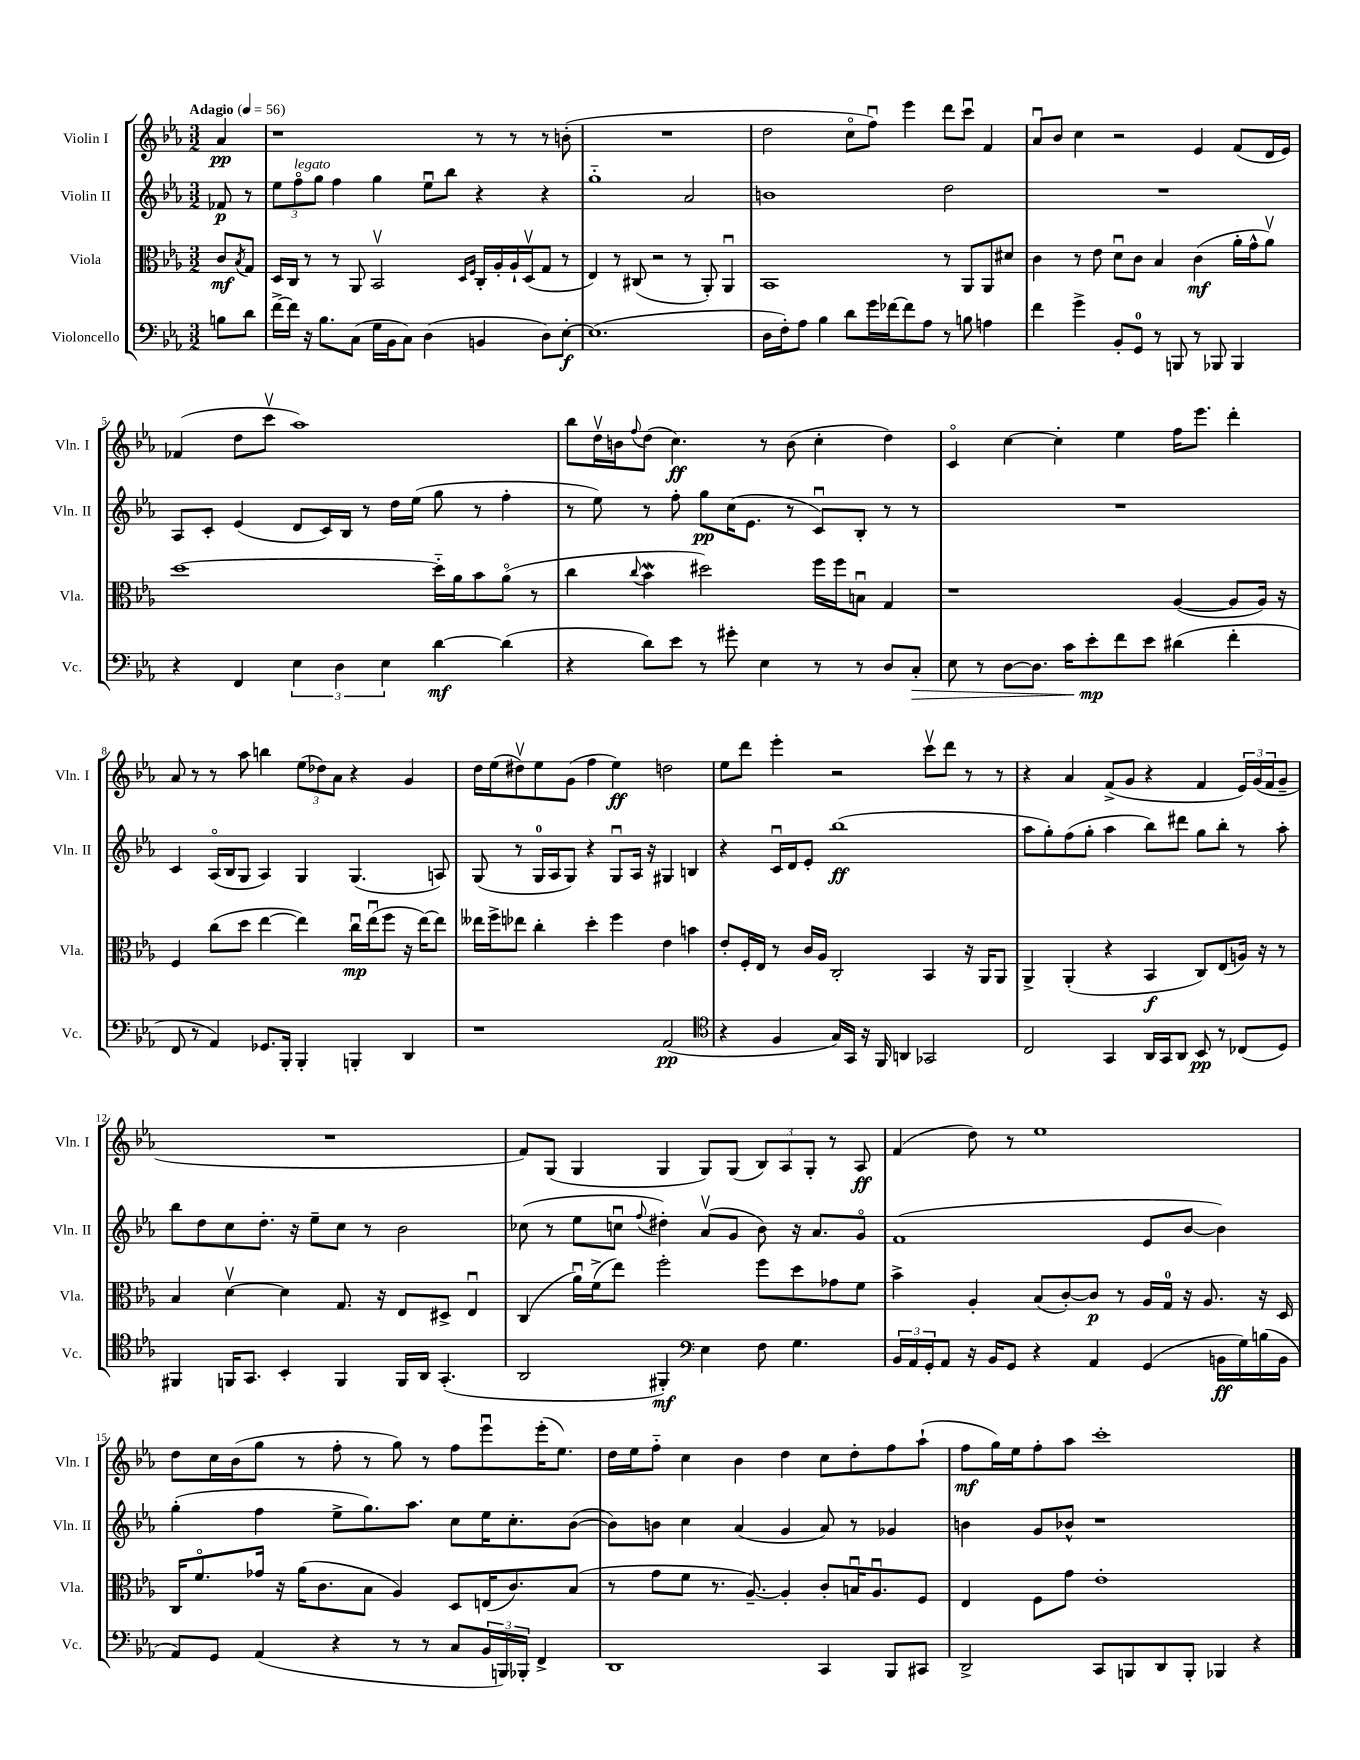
<<
\new StaffGroup <<
\new Staff = "s0" \with { instrumentName = "Violin I" shortInstrumentName = "Vln. I" } {
    \clef treble \key ees \major \numericTimeSignature \time 3/2 \partial 4 \tempo "Adagio" 4 = 56
    aes'4\pp |
    r1 r8 r8 r8 b'8-.( |
    R1. |
    d''2 c''8\flageolet f''8\downbow) ees'''4 d'''8 c'''8\downbow f'4 |
    aes'8\downbow bes'8 c''4 r2 ees'4 f'8( d'16 ees'16) |
    fes'4( d''8 c'''8\upbow aes''1) |
    bes''8 d''16\upbow b'16 \appoggiatura { f''8 } d''8( c''4.\ff) r8 b'8( c''4-. d''4) |
    c'4\flageolet c''4~ c''4-. ees''4 f''16 ees'''8. d'''4-. |
    aes'8 r8 r8 aes''8 b''4 \tuplet 3/2 { ees''8( des''8) aes'8 } r4 g'4 |
    d''16 ees''16( dis''8\upbow) ees''8 g'8( f''4 ees''4\ff) d''2 |
    ees''8 d'''8 ees'''4-. r2 c'''8\upbow d'''8 r8 r8 |
    r4 aes'4 f'8->( g'8 r4 f'4 \tuplet 3/2 { ees'16) g'16( f'16 } g'8-- |
    R1. |
    f'8) g8( g4 g4 g8) g8( \tuplet 3/2 { bes8) aes8 g8-. } r8 aes8\ff |
    f'4( d''8) r8 ees''1 |
    d''8 c''16 bes'16( g''8 r8 f''8-. r8 g''8) r8 f''8 ees'''8\downbow ees'''16-.( ees''8.) |
    d''16 ees''16 f''8-_ c''4 bes'4 d''4 c''8 d''8-. f''8 aes''8-!( |
    f''8\mf g''16) ees''16 f''8-. aes''8 c'''1-. \bar "|." |
}
\new Staff = "s1" \with { instrumentName = "Violin II" shortInstrumentName = "Vln. II" } {
    \clef treble \key ees \major \numericTimeSignature \time 3/2 \partial 4
    fes'8\p r8 |
    \tuplet 3/2 { ees''8 f''8\flageolet^\markup { \italic "legato" } g''8 } f''4 g''4 ees''8\downbow bes''8 r4 r4 |
    g''1-_ aes'2 |
    b'1 d''2 |
    R1. |
    aes8 c'8-. ees'4( d'8 c'16) bes16 r8 d''16 ees''16( g''8 r8 f''4-. |
    r8 ees''8) r8 f''8-. g''8\pp c''16( ees'8. r8 c'8\downbow) bes8-. r8 r8 |
    R1. |
    c'4 aes16\flageolet( bes16 g8 aes4) g4 g4.( a8) |
    g8( r8 g16-0 aes16 g8) r4 g8\downbow aes16 r16 gis4 b4 |
    r4 c'16\downbow d'16 ees'8-. bes''1\ff( |
    aes''8 g''8-.) f''8( g''8-. aes''4 bes''8) dis'''8 g''8 bes''8-. r8 aes''8-. |
    bes''8 d''8 c''8 d''8.-. r16 ees''8-- c''8 r8 bes'2 |
    ces''8( r8 ees''8 c''8\downbow \appoggiatura { f''8 } dis''4-.) aes'8\upbow( g'8 bes'8) r16 aes'8. g'8\flageolet |
    f'1( ees'8 bes'8~ bes'4) |
    g''4-.( f''4 ees''8-> g''8.) aes''8. c''8 ees''16 c''8.-. bes'8~( |
    bes'8) b'8 c''4 aes'4( g'4 aes'8) r8 ges'4 |
    b'4 g'8 bes'8-^ r1 \bar "|." |
}
\new Staff = "s2" \with { instrumentName = "Viola" shortInstrumentName = "Vla." } {
    \clef alto \key ees \major \numericTimeSignature \time 3/2 \partial 4
    c'8\mf \acciaccatura { bes8 } g8 |
    d16 c16 r8 r8 aes,8 bes,2\upbow \grace { d16 f16 } c16-. aes16-. aes16-! d16\upbow( g8 r8 |
    ees4) r8 cis8( r2 r8 aes,8-.) aes,4\downbow |
    bes,1 r8 aes,8 aes,8 dis'8 |
    c'4 r8 ees'8 d'8\downbow c'8 bes4 c'4\mf( aes'16-. g'16-^ aes'8\upbow) |
    d''1~ d''16-_ aes'16 bes'8 aes'8\flageolet( r8 |
    c''4 \appoggiatura { c''8 } bes'4\mordent dis''2) f''16 f''16 b8\downbow g4 |
    r1 aes4~( aes8 aes16) r16 |
    f4 c''8( d''8 ees''4~ ees''4) c''16\downbow\mp ees''16\downbow( f''8 r16 ees''16~) ees''8 |
    eeses''16 f''16-> ees''8 c''4-. d''4-. f''4 ees'4 b'4 |
    ees'8-. f16-. ees16 r8 c'16 aes16 c2-. bes,4 r16 aes,16 aes,8 |
    aes,4-> aes,4-.( r4 bes,4\f c8) ees8( a16) r16 r8 |
    bes4 d'4~\upbow d'4 g8. r16 ees8 dis8-> ees4\downbow |
    c4( aes'16\downbow) f'16->( ees''8) f''2-. f''8 d''8 ges'8 f'8 |
    bes'4-> aes4-. bes8( c'8~-.) c'8\p r8 aes16 g16-0 r16 aes8. r16 d16 |
    c16 f'8.\flageolet ges'16 r16 aes'16( c'8. bes8 aes4) d8 e16( c'8.) bes8( |
    r8 g'8 f'8 r8. aes8.~--) aes4-. c'8-. b16\downbow aes8.\downbow f8 |
    ees4 f8 g'8 ees'1-. \bar "|." |
}
\new Staff = "s3" \with { instrumentName = "Violoncello" shortInstrumentName = "Vc." } {
    \clef bass \key ees \major \numericTimeSignature \time 3/2 \partial 4
    b8 d'8 |
    f'16~-> f'16 r16 bes8. c8( g16 bes,16 c8) d4( b,4 d8) ees8~-.\f |
    ees1.( |
    d16 f16-.) aes8 bes4 d'8 g'16 fes'16~ fes'8 aes8 r8 b8 a4 |
    f'4 g'4-> bes,8-. g,8-0 r8 b,,8 r8 bes,,8 bes,,4 |
    r4 f,4 \tuplet 3/2 { ees4 d4 ees4 } d'4~\mf d'4( |
    r4 d'8) ees'8 r8 gis'8-. ees4 r8 r8 d8 c8-.\> |
    ees8 r8 d8~ d8. c'16 ees'8-.\mp\! f'8 ees'8 dis'4( f'4-. |
    f,8 r8 aes,4) ges,8. bes,,16-. bes,,4-. b,,4-. d,4 |
    r1 aes,2\pp( |
    \clef tenor r4 f4 g16) g,16 r16 f,16 a,4 ges,2 |
    c2 g,4 aes,16 g,16 aes,8 bes,8\pp r8 ces8( d8) |
    fis,4 f,16 g,8. bes,4-. f,4 f,16 aes,16 g,4.-.( |
    aes,2 fis,4-.\mf) \clef bass ees4 f8 g4. |
    \tuplet 3/2 { bes,16 aes,16 g,16-. } aes,8 r16 bes,16 g,8 r4 aes,4 g,4( b,16\ff g16) b16( b,16 |
    aes,8) g,8 aes,4( r4 r8 r8 c8 \tuplet 3/2 { bes,16 b,,16) bes,,16-. } f,4-> |
    d,1 c,4 bes,,8 cis,8 |
    d,2-> c,8 b,,8 d,8 b,,8-. bes,,4 r4 \bar "|." |
}
>>
>>
